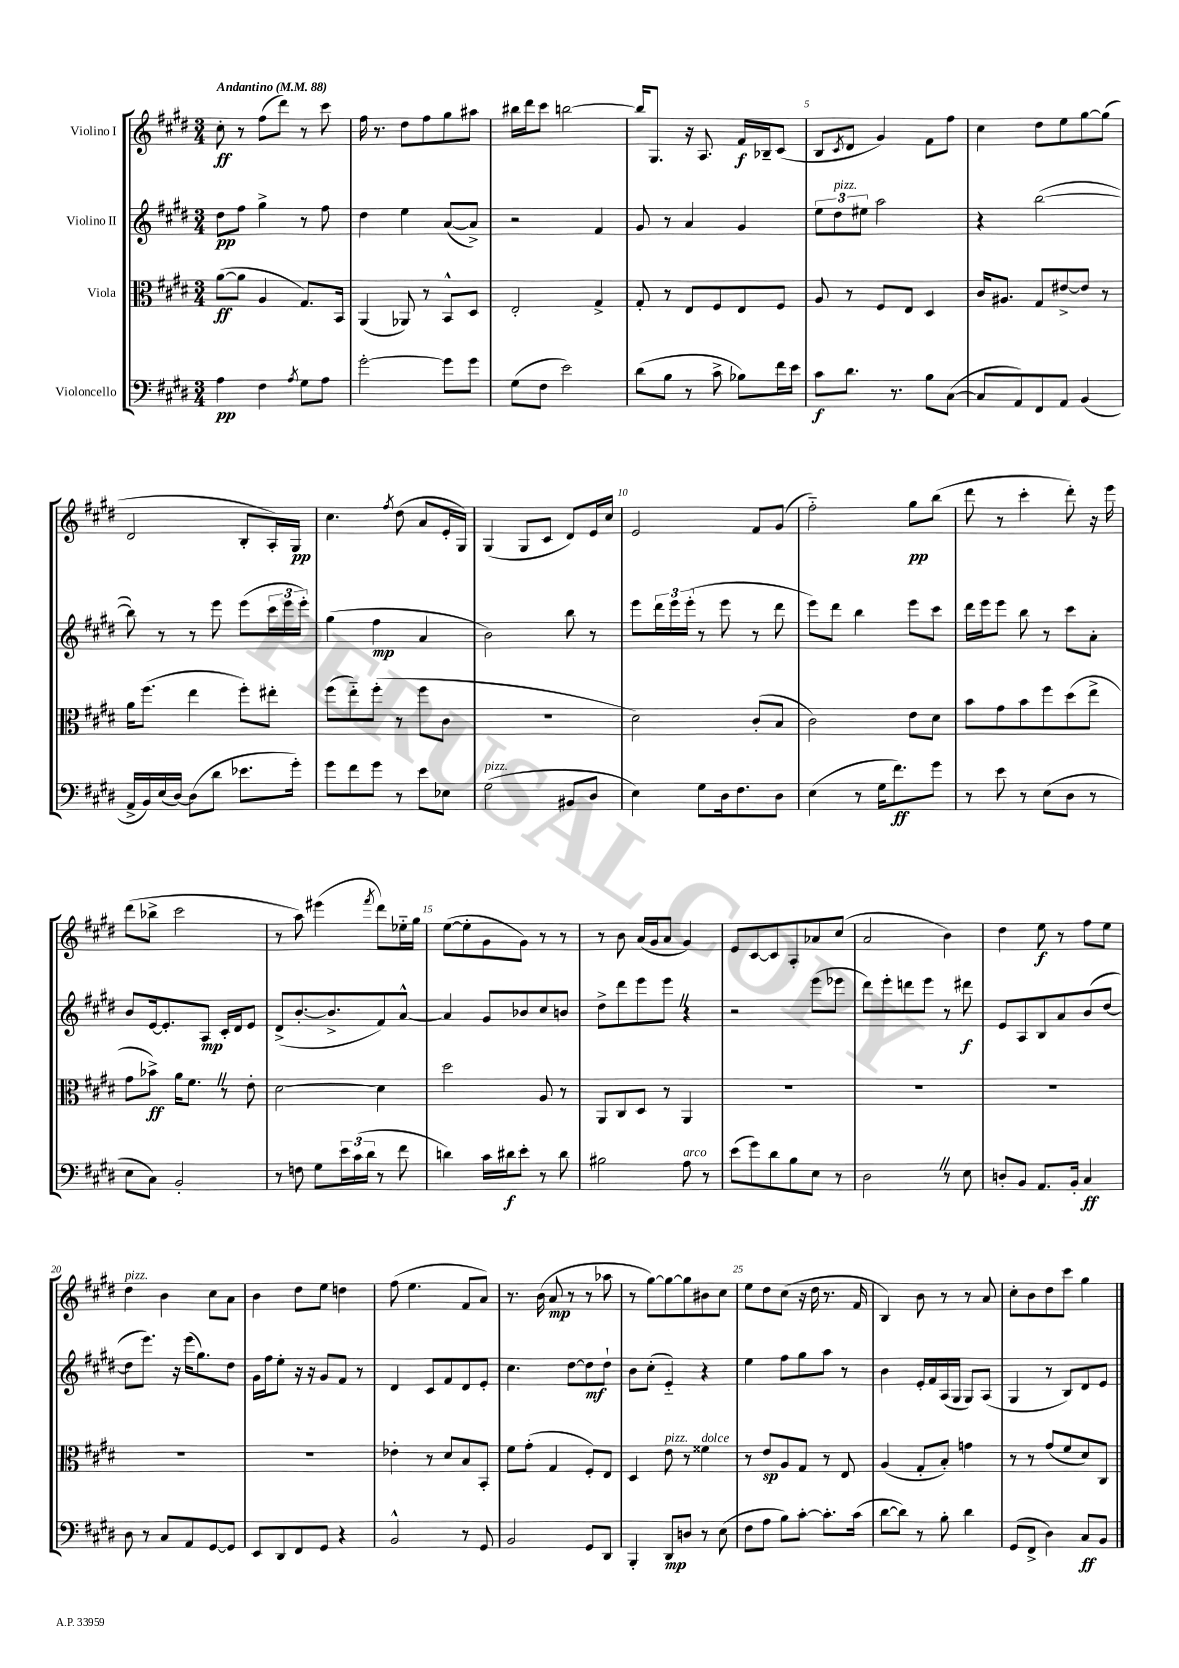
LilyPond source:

<<
\new StaffGroup <<
\new Staff = "s0" \with { instrumentName = "Violino I" } {
    \clef treble \key e \major \numericTimeSignature \time 3/4 \tempo "Andantino" 4 = 88
    cis''8-.\ff r8 fis''8( dis'''8) r8 cis'''8 |
    fis''16 r8. dis''8 fis''8 gis''8 ais''8 |
    bis''16 dis'''16 cis'''8 b''2~ |
    b''16 gis8. r16 a8. fis'16\f bes16-- cis'8( |
    b8 \acciaccatura { cis'8 } dis'8 gis'4) fis'8 fis''8 |
    cis''4 dis''8 e''8 gis''8~ gis''8( |
    dis'2 b8-. a16-.) gis16\pp |
    cis''4. \acciaccatura { fis''8 } dis''8( a'8 e'16-. gis16) |
    gis4( gis8 cis'8 dis'8) e'16 cis''16 |
    e'2 fis'8 gis'8( |
    fis''2-_) gis''8\pp b''8( |
    dis'''8 r8 cis'''4-. dis'''8-.) r16 e'''16 |
    dis'''8( bes''8-> cis'''2 |
    r8 a''8) eis'''4( \acciaccatura { fis'''8 } dis'''8) ees''16-_ gis''16 |
    e''8~( e''8-. gis'8 gis'8) r8 r8 |
    r8 b'8 a'16( gis'16 a'8 gis'4) |
    e'8 cis'8~ cis'8 a8-. aes'8 cis''8( |
    a'2 b'4) |
    dis''4 e''8\f r8 fis''8 e''8 |
    dis''4^\markup { \italic "pizz." } b'4 cis''8 a'8 |
    b'4 dis''8 e''8 d''4 |
    fis''8( e''4. fis'8 a'8) |
    r8. b'16( a'8\mp r8 r8 aes''8 |
    r8 gis''8~) gis''8~ gis''8 bis'8 cis''8 |
    e''8 dis''8 cis''8( r16 dis''16 r8. fis'16 |
    b4) b'8 r8 r8 a'8 |
    cis''8-. b'8 dis''8 cis'''8 gis''4 \bar "|." |
}
\new Staff = "s1" \with { instrumentName = "Violino II" } {
    \clef treble \key e \major \numericTimeSignature \time 3/4
    dis''8\pp fis''8 gis''4-> r8 fis''8 |
    dis''4 e''4 a'8~( a'8->) |
    r2 fis'4 |
    gis'8 r8 a'4 gis'4 |
    \tuplet 3/2 { e''8 dis''8^\markup { \italic "pizz." } eis''8 } a''2 |
    r4 b''2~( |
    b''8) r8 r8 e'''8 e'''8( \tuplet 3/2 { cis'''16 e'''16 e'''16-.) } |
    gis''4( fis''4\mp a'4 |
    b'2) b''8 r8 |
    e'''8 \tuplet 3/2 { dis'''16 e'''16 e'''16-.( } r8 e'''8 r8 dis'''8 |
    e'''8) dis'''8 b''4 e'''8 cis'''8 |
    dis'''16 e'''16 e'''8 b''8 r8 cis'''8 a'8-. |
    b'8 e'16~ e'8.-. a8\mp cis'16-. dis'16 e'8 |
    dis'8->( b'8.~-. b'8.-> fis'8) a'8~-^ |
    a'4 gis'8 bes'8 cis''8 b'8 |
    dis''8-> dis'''8 e'''8 e'''8 \once \override BreathingSign.text = \markup { \musicglyph "scripts.caesura.straight" } \breathe r4 |
    r2 e'''8( ees'''8 |
    dis'''8) e'''8-. d'''8 e'''8 r8 dis'''8\f |
    e'8 a8 b8 a'8 b'8( dis''8~ |
    dis''8 e'''8.) r16 e'''16( gis''8.) dis''8 |
    gis'16 fis''16 e''8-. r16 r16 gis'8 fis'8 r8 |
    dis'4 cis'8 fis'8 dis'8 e'8-. |
    cis''4. dis''8~ dis''8\mf dis''8-! |
    b'8 cis''8-.( e'4-_) r4 |
    e''4 fis''8 gis''8 a''8 r8 |
    b'4 e'16-. fis'16 a16( gis16 gis8) a8( |
    gis4 r8 b8) dis'8 e'8 \bar "|." |
}
\new Staff = "s2" \with { instrumentName = "Viola" } {
    \clef alto \key e \major \numericTimeSignature \time 3/4
    a'8~\ff( a'8 a4 gis8.) b,16 |
    a,4( aes,8) r8 b,8-^ dis8 |
    e2-. gis4-> |
    gis8-. r8 e8 fis8 e8 fis8 |
    a8 r8 fis8 e8 dis4 |
    cis'16 ais8. gis8 eis'8~-> eis'8 r8 |
    a'16 fis''8.( e''4 fis''8-.) eis''8-. |
    fis''8( e''8-_) fis''8-.( r8 fis''8 cis'8 |
    R2. |
    dis'2) cis'8-.( b8 |
    cis'2) e'8 dis'8 |
    b'8 gis'8 b'8 fis''8 dis''8( e''8-> |
    gis'8 bes'8->\ff) a'16 fis'8. \once \override BreathingSign.text = \markup { \musicglyph "scripts.caesura.straight" } \breathe r8 e'8-. |
    dis'2~ dis'4 |
    dis''2 a8 r8 |
    a,8 cis8 dis8 r8 a,4 |
    R2. |
    R2. |
    R2. |
    R2. |
    R2. |
    ees'4-. r8 dis'8 b8 b,8-. |
    fis'8 gis'8-.( gis4 fis8-.) e8 |
    dis4 e'8^\markup { \italic "pizz." } r8 fisis'4^\markup { \italic "dolce" } |
    r8 e'8\sp a8 gis8 r8 e8 |
    a4( gis8-. b8-.) g'4 |
    r8 r8 gis'8( fis'8 dis'8) cis8 \bar "|." |
}
\new Staff = "s3" \with { instrumentName = "Violoncello" } {
    \clef bass \key e \major \numericTimeSignature \time 3/4
    a4\pp fis4 \acciaccatura { a8 } gis8 a8 |
    gis'2~-. gis'8 gis'8 |
    gis8( fis8 e'2) |
    dis'8( b8 r8 cis'8-> bes8) fis'16 e'16 |
    cis'8\f dis'8. r8. b8 cis8~( |
    cis8 a,8) fis,8 a,8 b,4( |
    a,16-> b,16) e16( dis16~) dis8( dis'8 ees'8. gis'16-.) |
    gis'8 fis'8 gis'8 r8 e'8 ees8 |
    gis2^\markup { \italic "pizz." }( bis,8 dis8 |
    e4) gis8 dis16 fis8. dis8 |
    e4( r8 gis16 fis'8.\ff) gis'8 |
    r8 e'8 r8 e8( dis8 r8 |
    e8 cis8) b,2-. |
    r8 f8 gis8 \tuplet 3/2 { e'16 cis'16( dis'16 } r8 fis'8 |
    d'4) cis'16 dis'16\f e'8-. r8 dis'8 |
    bis2 a8^\markup { \italic "arco" } r8 |
    e'8( gis'8) dis'8 b8 e8 r8 |
    dis2 \once \override BreathingSign.text = \markup { \musicglyph "scripts.caesura.straight" } \breathe r8 e8 |
    d8-. b,8 a,8. b,16-. cis4\ff |
    dis8 r8 cis8 a,8 gis,8~ gis,8 |
    e,8 dis,8 fis,8 gis,8 r4 |
    b,2-^ r8 gis,8 |
    b,2 gis,8 dis,8 |
    b,,4-. dis,8\mp d8 r8 e8( |
    fis8 a8 b8) cis'8~-. cis'8.-. cis'16( |
    dis'8~ dis'8) r8 b8-. dis'4 |
    gis,8( fis,8-> dis4) cis8\ff b,8 \bar "|." |
}
>>
>>
\layout { \context { \Score \override BarNumber.break-visibility = ##(#f #t #t) barNumberVisibility = #(every-nth-bar-number-visible 5) } }
